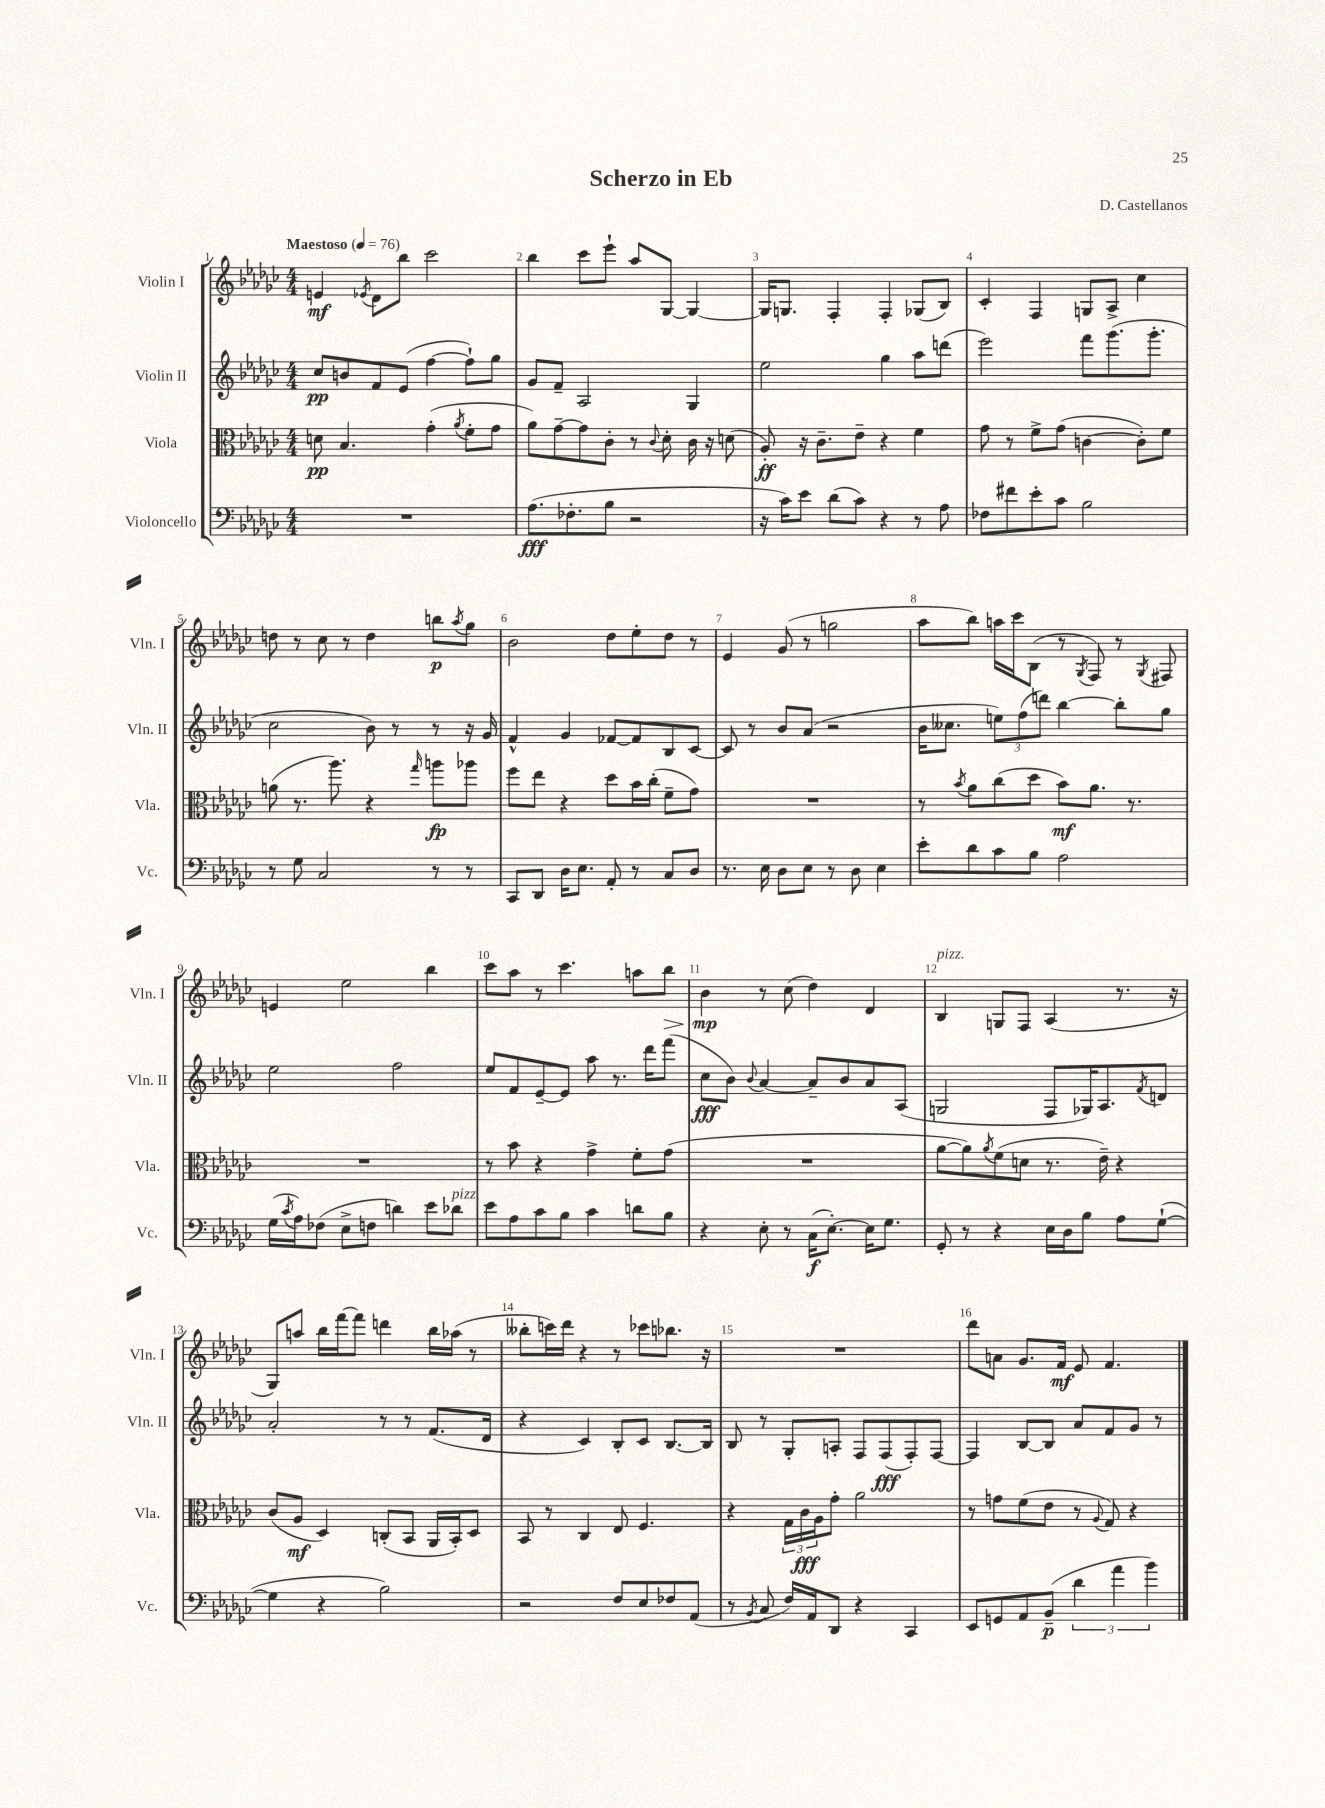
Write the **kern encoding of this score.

**kern	**kern	**kern	**kern
*staff4	*staff3	*staff2	*staff1
*clefF4	*clefC3	*clefG2	*clefG2
*k[b-e-a-d-g-c-]	*k[b-e-a-d-g-c-]	*k[b-e-a-d-g-c-]	*k[b-e-a-d-g-c-]
*M4/4	*M4/4	*M4/4	*M4/4
*MM76	*MM76	*MM76	*MM76
1r	8d\	8cc-/L	4e/
.	4.B-/	8b/	.
.	.	.	8qe-/
.	.	8f/	8d-\L
.	.	(8e-/J	8bb-\J
.	(4g-'\	[4ff\	2ccc-\
.	8qa-/	.	.
.	8f'\L	8ff`\]L)	.
.	8g-\J	8gg-\J	.
=	=	=	=
(8.A-\L	8a-\L)	8g-/L	4bb-\
.	[8g-~\	8f~/J	.
8.F-'\	.	.	.
.	8g-\]	2A-/	8ccc-\L
8B-\J	8c-'\J	.	8eee-`\J
2r	8r	.	8aa-/L
.	8qqc-/	.	.
.	8d-'\	.	[8G-/J
.	16c-\	4G-/	4G-/_
.	16r	.	.
.	(8d\	.	.
=	=	=	=
16r	8A-'/)	2ee-\	16G-/]LK
16c-\LK)	.	.	8.G/J
8e-\J	16r	.	.
.	8.c-~\L	.	.
(8d-\L	.	.	4F'/
8c-\J)	8e-~\J	.	.
4r	4r	4gg-\	4F'/
8r	4f\	8aa-\L	(8G-/L
8A-\	.	(8ddd\J	8B-/J)
=	=	=	=
8F-\L	8g-\	2eee-\)	4c-'/
8f#\	8r	.	.
8e-'\	8f^\L	.	4F/
8c-\J	(8g-\J	.	.
2B-\	[4c\	8fff\L	8G/L
.	.	(8.ggg-\	8A-^/J
.	8c'\]L)	.	4cc-\
.	.	8.ggg-'\J	.
.	8f\J	.	.
=	=	=	=
8r	(8a\	2cc-\	8dd\
8G-\	8.r	.	8r
2C-/	.	.	8cc-\
.	8.aa-\)	.	.
.	.	.	8r
.	4r	8b-\)	4dd\
.	.	8r	.
.	16qqgg-/	.	.
8r	8aa\L	8r	8bb\L
.	.	.	8qaa-/
8r	8aa-\J	16r	8gg-\J
.	.	16g-/	.
=	=	=	=
8CC-/L	8ff\L	4f^^/	2b-\
8DD-/J	8ee-\J	.	.
16D-\LK	4r	4g-/	.
8.E-\J	.	.	.
8AA-'/	8dd-\L	[8f-/L	8dd-\L
8r	16b-\L	8f-/]	8ee-'\
.	(16cc-'\JJ	.	.
8C-/L	8f~\L	8B-/	8dd-\J
8D-/J	8g-\J)	[8c-/J	8r
=	=	=	=
8.r	1r	8c-/]	4e-/
.	.	8r	.
16E-\	.	.	.
8D-\L	.	8b-/L	(8g-/
8E-\J	.	(8a-/J	8r
8r	.	2r	2gg\
8D-\	.	.	.
4E-\	.	.	.
=	=	=	=
8e-'\L	8r	16b-\LK	8aa-\L
.	.	8.cc--\J	.
.	8qb-/	.	.
8d-\	8a-\L	.	8bb-\J)
8c-\	(8cc-\	12ee\L)	16aa\LL
.	.	.	16ccc-\J
.	.	(12ff\	.
8B-\J	8dd-\J	.	(8B-\J
.	.	12ddd\J)	.
2A-\	8b-\L)	[4bb-\	8r
.	.	.	8qG-/
.	8.a-\J	.	8F/)
.	.	8bb-'\]L	8r
.	8.r	.	.
.	.	.	8qG-/
.	.	8gg-\J	8F#/
=	=	=	=
(16G-\LL	1r	2ee-\	4e/
8qc-/	.	.	.
16A-\J)	.	.	.
(8F-\J	.	.	.
8E-^\L	.	.	2ee-\
8F\J	.	.	.
4d\)	.	2ff\	.
8e-\L	.	.	4bb-\
8d-\J	.	.	.
=	=	=	=
8e-\L	8r	8ee-/L	8ccc-\L
8A-\	8b-\	8f/	8aa-\J
8c-\	4r	[8e-~/	8r
8B-\J	.	8e-/]J	4.ccc-\
4c-\	4g-^\	8aa-\	.
.	.	8.r	.
8d\L	8f'\L	.	8aa\L
.	.	16ddd-\LK	.
8B-\J	(8g-\J	(8fff\J	8bb-\J
=	=	=	=
4r	1r	8cc-\L	4b-\
.	.	8b-\J)	.
.	.	8qqb-/	.
8E-'\	.	[4a-/	8r
8r	.	.	(8cc-\
(16C-\LK	.	8a-~/]L	4dd-\)
[8.E-'\J)	.	.	.
.	.	8b-/	.
16E-\]LK	.	8a-/	4d-/
8.G-\J	.	.	.
.	.	(8A-/J	.
=	=	=	=
8GG-'/	[8a-\L	2G/	4B-/
8r	8a-\])	.	.
.	8qa-/	.	.
4r	(8f\	.	8G/L
.	8d\J	.	8F/J
16E-\LL	8.r	8F/L	(4A-/
16D-\J	.	.	.
8B-\J	.	16G-/K)	.
.	16e-~\)	8.A-/	.
8A-\L	4r	.	8.r
.	.	8qf/	.
([8G-`\J	.	8d/J	.
.	.	.	16r
=	=	=	=
4G-\]	(8c-/L	2a-'/	8G-/L)
.	8A-/J	.	8aa/J
4r	4D-/)	.	16bb-\LL
.	.	.	[16fff\J
.	.	.	8fff\]J
2B-\)	(8C'/L	8r	4ddd\
.	8BB-/J	8r	.
.	16AA-/LL	(8.f/L	16bb-\LL
.	16BB-'/J)	.	(16aa-\JJ
.	8D-/J	.	8r
.	.	16d-/Jk	.
=	=	=	=
2r	8BB-/	4r	8bb--'\L
.	8r	.	16ccc\L)
.	.	.	16ddd-\JJ
.	4C-/	4c-/)	4r
8F/L	8E-/	8B-'/L	8r
8E-/	4.F/	8c-/J	8ccc-\L
8F-/	.	[8.B-/L	8.bb-\J
(8AA-/J	.	.	.
.	.	16B-/]Jk	16r
=	=	=	=
8r	4r	8B-/	1r
8qBB-/	.	.	.
8C-/	.	8r	.
16F/LL)	24G-\LL	8G-'/L	.
.	24c-\	.	.
16AA-/J	.	.	.
.	24A-\J	.	.
8DD-/J	8g-'\J	8A'/J	.
4r	2a-\	8F/L	.
.	.	(8F/	.
4CC-/	.	8F'/)	.
.	.	[8F/J	.
=	=	=	=
8EE-/L	8r	4F/]	8ddd-\L
8GG/	8g\L	.	8a\J
8AA-/	(8f\	[8B-/L	8.g-/L
(8BB-~/J	8e-\J	8B-/]J	.
.	.	.	16f/Jk
6d-\	8r	8a-/L	8e-/
.	8qqA-/	.	.
.	8G-/)	8f/	4.f/
6a-\	.	.	.
.	4r	8g-/J	.
6b-\)	.	.	.
.	.	8r	.
==	==	==	==
*-	*-	*-	*-
